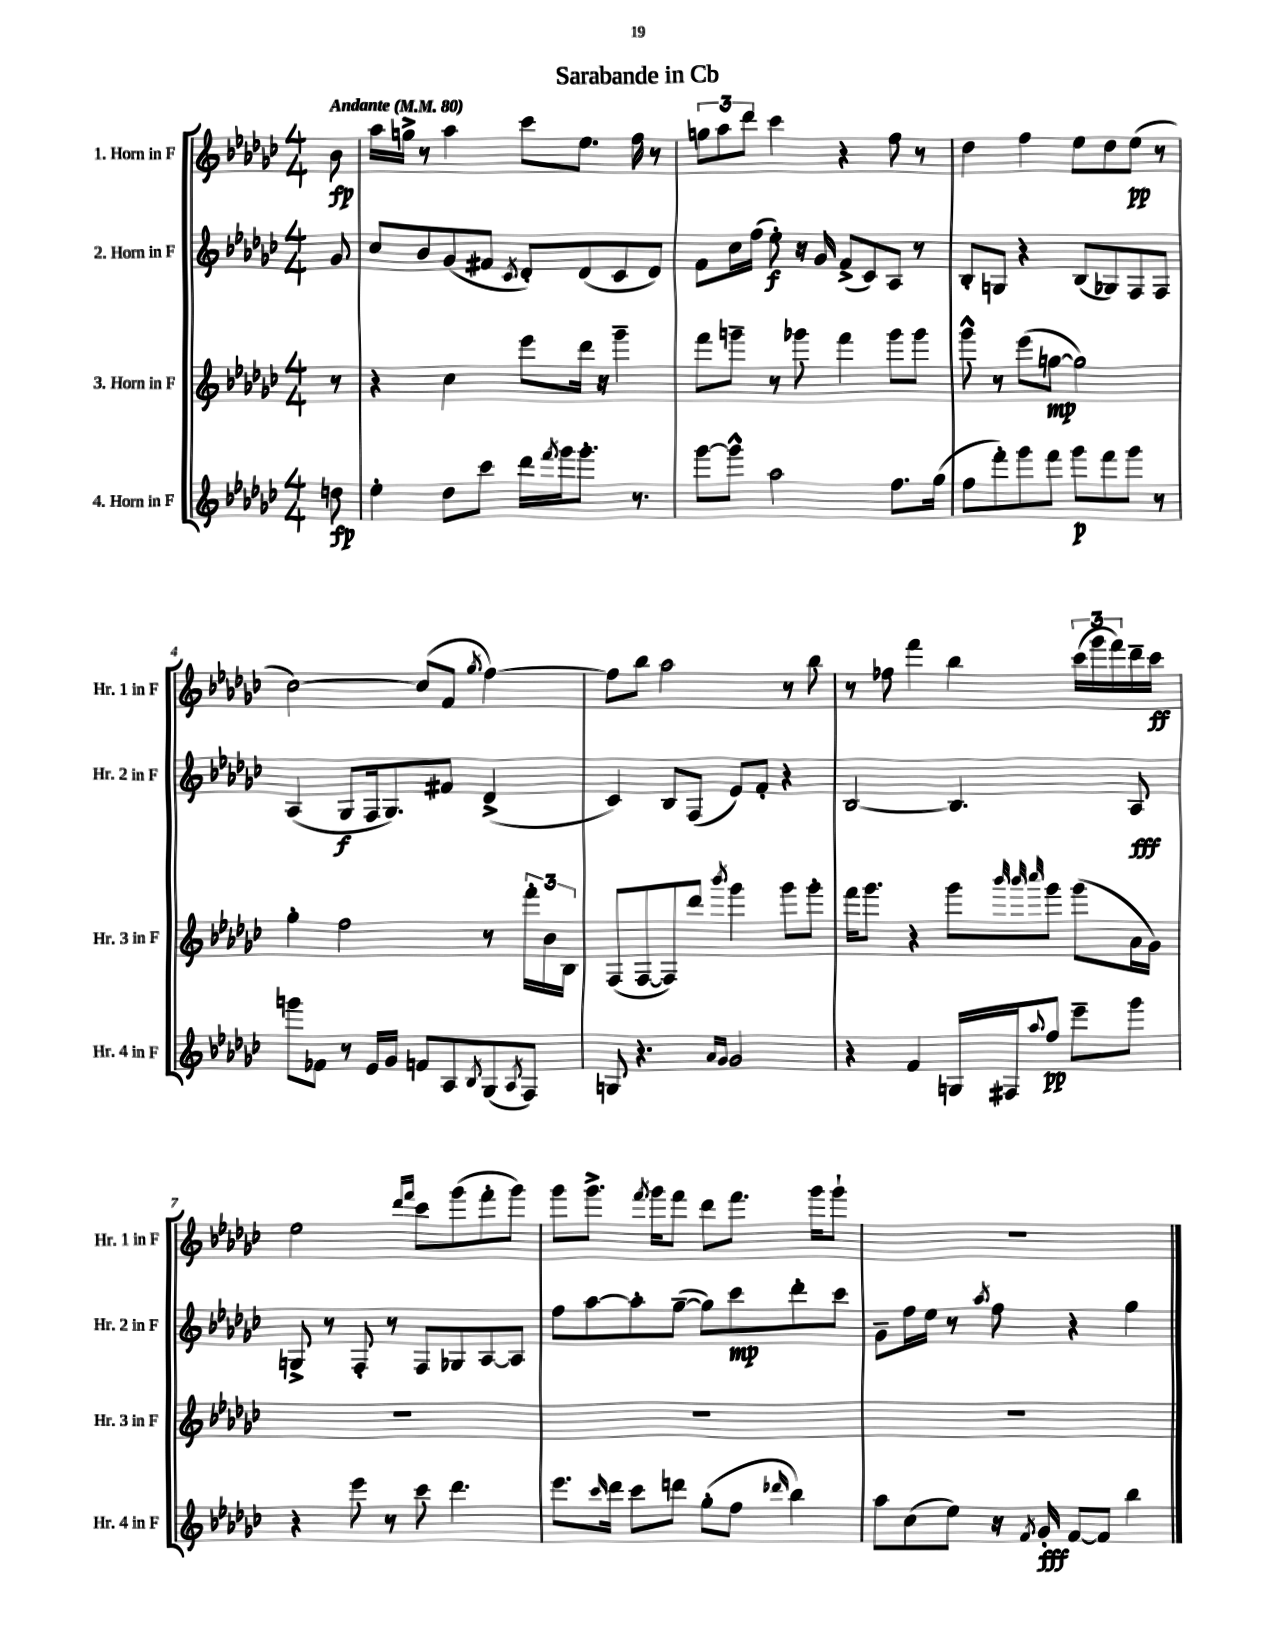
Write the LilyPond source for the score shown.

\header { title = "Sarabande in Cb" }
<<
\new StaffGroup <<
\new Staff = "s0" \with { instrumentName = "1. Horn in F" shortInstrumentName = "Hr. 1 in F" } {
    \clef treble \key ges \major \numericTimeSignature \time 4/4 \partial 8 \tempo "Andante" 4 = 80
    bes'8\fp |
    aes''16 g''16-> r8 aes''4 ces'''8 ees''8. f''16 r8 |
    \tuplet 3/2 { g''8 aes''8 des'''8 } ces'''4 r4 f''8 r8 |
    des''4 f''4 ees''8 des''8 ees''8\pp( r8 |
    ces''2~) ces''8( f'8 \acciaccatura { ges''8 } f''4~) |
    f''8 bes''8 aes''2 r8 bes''8 |
    r8 fes''8 f'''4 bes''4 \tuplet 3/2 { ces'''16( ges'''16 f'''16) } des'''16-- ces'''16\ff |
    ees''2 \grace { des'''16 f'''16 } ces'''8 ges'''8( f'''8-. ges'''8) |
    ges'''8 ges'''8.-> \acciaccatura { f'''8 } ges'''16 f'''8 des'''8 f'''8. ges'''16 ges'''8-! |
    R1 \bar "|." |
}
\new Staff = "s1" \with { instrumentName = "2. Horn in F" shortInstrumentName = "Hr. 2 in F" } {
    \clef treble \key ges \major \numericTimeSignature \time 4/4 \partial 8
    ges'8 |
    ces''8 bes'8 ges'8( fis'8 \acciaccatura { ces'8 } des'8-.) des'8( ces'8 des'8) |
    f'8 ces''16 f''16( ees''8-.\f) r16 ges'16 f'8->( ces'8) aes8 r8 |
    bes8-. g8 r4 bes8( ges8) f8 f8 |
    aes4( ges8\f f16 ges8.) fis'8 des'4->( |
    ces'4) bes8 f8( ees'8) f'8-. r4 |
    bes2~ bes4. aes8\fff |
    g8-> r8 f8-. r8 f8 ges8 aes8~ aes8 |
    f''8 aes''8~ aes''8-. ges''8~--( ges''8) ces'''8\mp des'''8-. ces'''8 |
    ges'8-- f''16 ees''16 r8 \acciaccatura { aes''8 } f''8 r4 ges''4 \bar "|." |
}
\new Staff = "s2" \with { instrumentName = "3. Horn in F" shortInstrumentName = "Hr. 3 in F" } {
    \clef treble \key ges \major \numericTimeSignature \time 4/4 \partial 8
    r8 |
    r4 ces''4 ees'''8 des'''16 r16 ges'''4-- |
    f'''8 g'''8-- r8 ges'''8 f'''4 ges'''8 ges'''8 |
    ges'''8-^ r8 ees'''8( g''8~\mp g''2) |
    ges''4-. f''2 r8 \tuplet 3/2 { f'''16-. bes'16 bes16 } |
    f8( f8~ f8) des'''8 \acciaccatura { bes'''8 } ges'''4 ges'''8 ges'''8-. |
    f'''16 ges'''8. r4 ges'''8 \grace { bes'''32 bes'''32 ces''''32 } ges'''8 ges'''8( aes'16 ges'16) |
    R1 |
    R1 |
    R1 \bar "|." |
}
\new Staff = "s3" \with { instrumentName = "4. Horn in F" shortInstrumentName = "Hr. 4 in F" } {
    \clef treble \key ges \major \numericTimeSignature \time 4/4 \partial 8
    d''8\fp |
    ees''4-. des''8 ces'''8 des'''16 \acciaccatura { f'''8 } ges'''16 ges'''8.-. r8. |
    ges'''8~ ges'''8-^ aes''2 f''8. ges''16( |
    f''8 f'''8-.) ges'''8 f'''8 ges'''8\p f'''8 ges'''8 r8 |
    g'''8 fes'8 r8 ees'16 ges'16 f'8 aes8 \acciaccatura { bes8 } ges8( \acciaccatura { aes8 } f8) |
    g8 r4. \grace { aes'16 ges'16 } ges'2 |
    r4 f'4 g16 fis16 \appoggiatura { aes''8 } f''8\pp ees'''8-- ges'''8 |
    r4 ees'''8 r8 ces'''8 des'''4. |
    ees'''8. \grace { ces'''16 } des'''16 ces'''8 d'''8 ges''8-.( f''8 \grace { des'''16 } bes''4) |
    aes''8 ces''8( ees''8) r16 \acciaccatura { f'8 } ges'16-.\fff f'8~ f'8 bes''4 \bar "|." |
}
>>
>>
